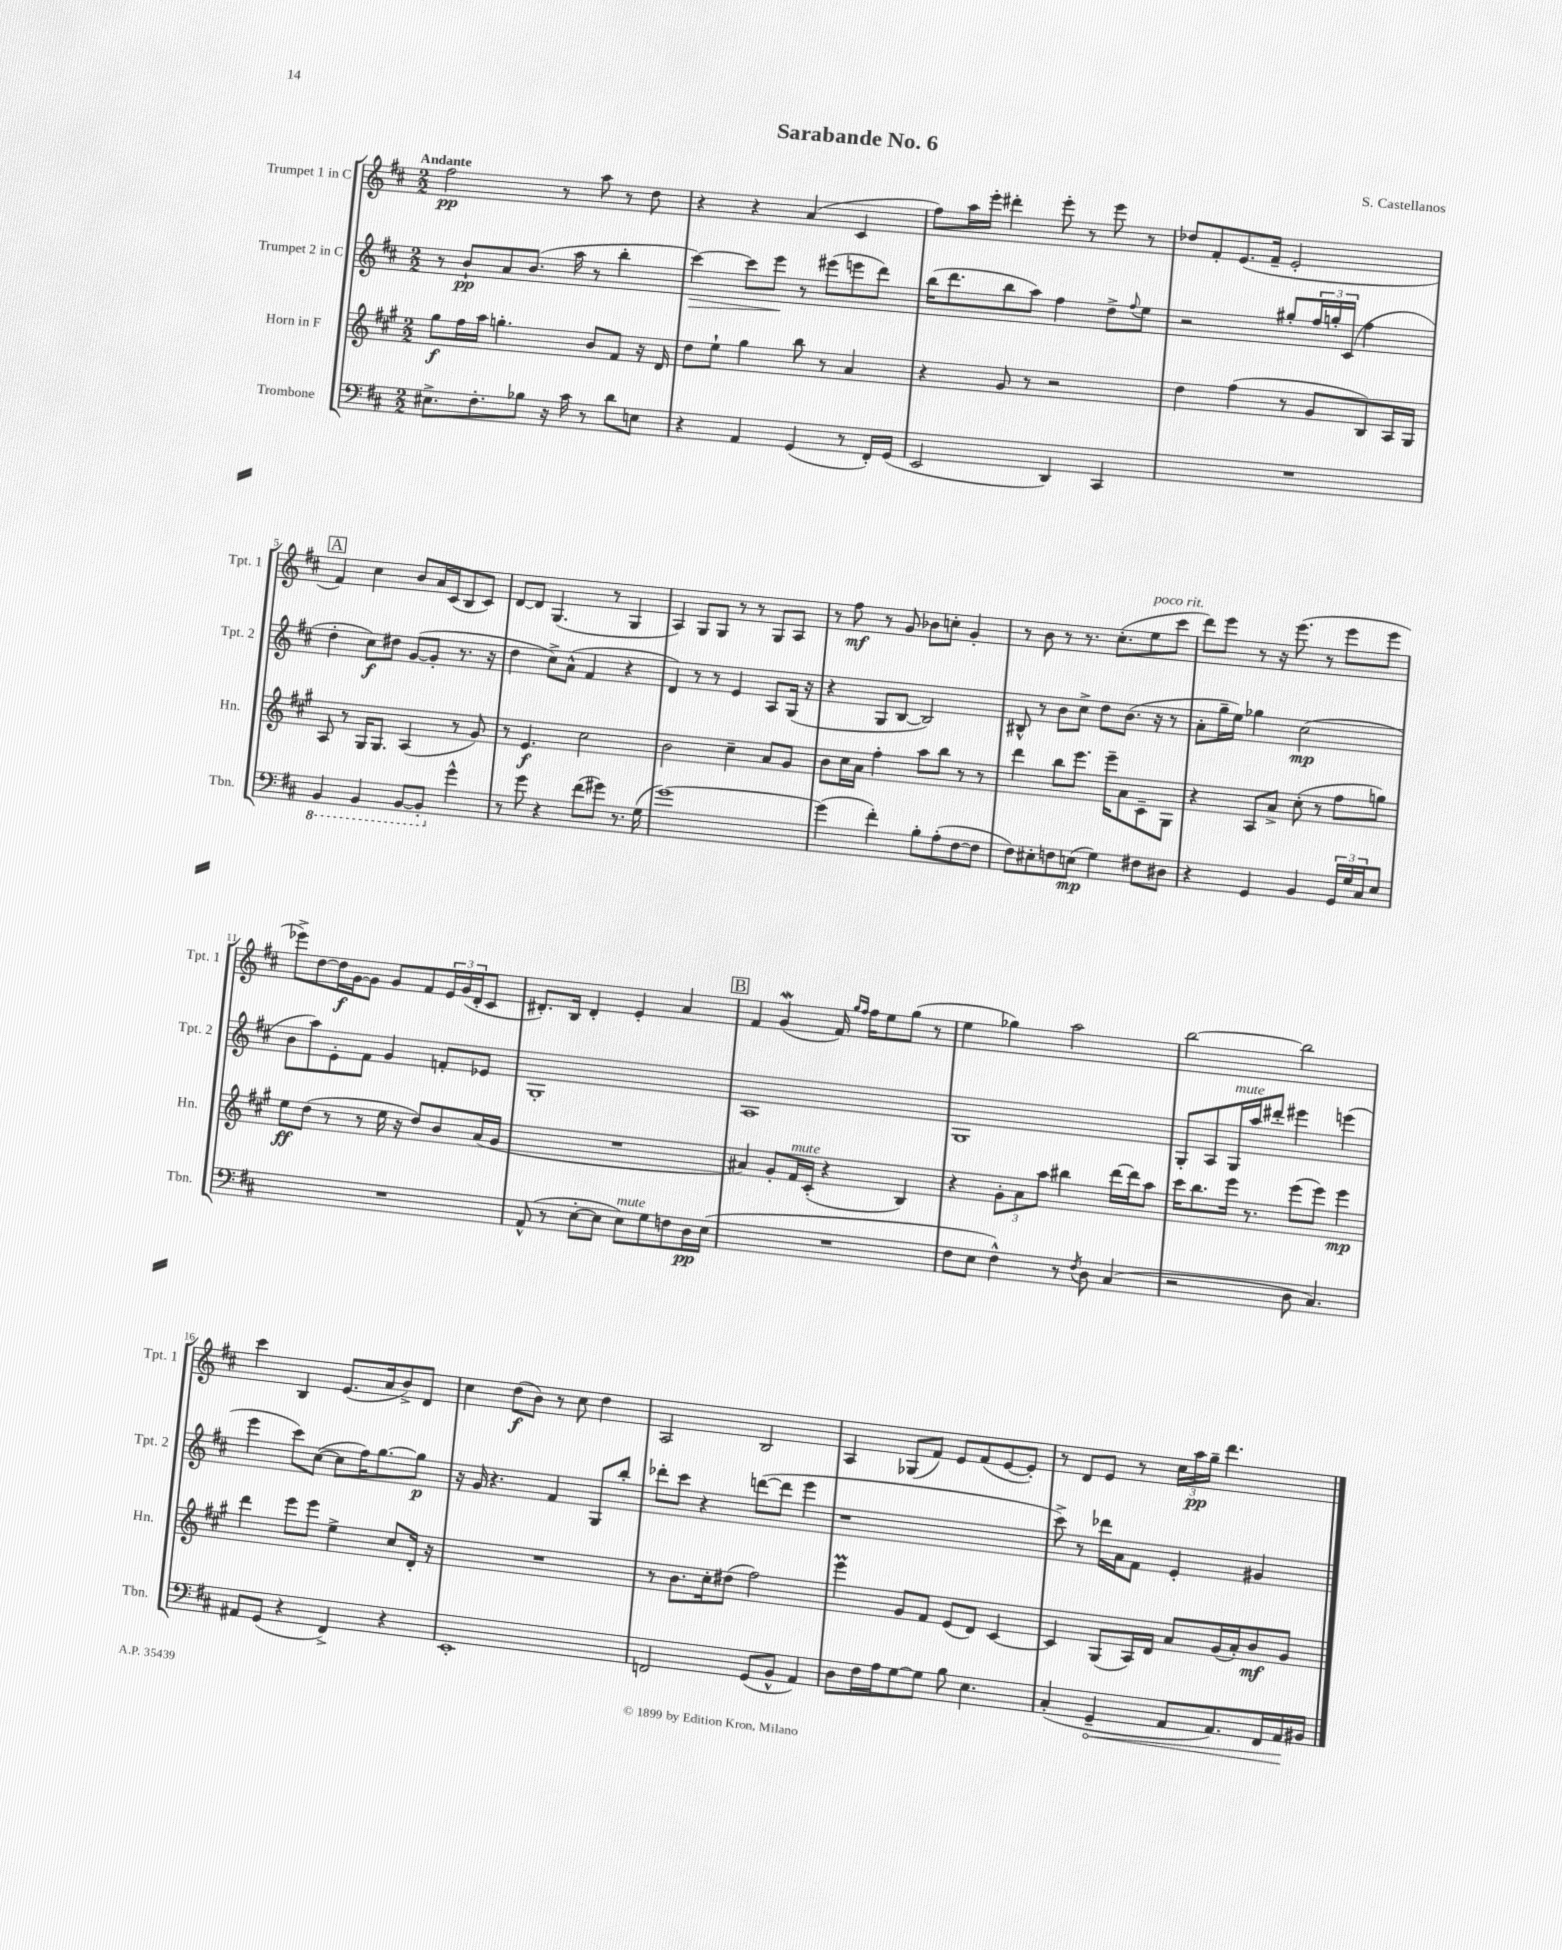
\header { title = "Sarabande No. 6" composer = "S. Castellanos" }
<<
\new StaffGroup <<
\new Staff = "s0" \with { instrumentName = "Trumpet 1 in C" shortInstrumentName = "Tpt. 1" } {
    \clef treble \key d \major \numericTimeSignature \time 2/2 \tempo "Andante"
    fis''2\pp r8 a''8 r8 d''8 |
    r4 r4 a'4( cis'4 |
    fis''8) a''16 e'''16-. dis'''4-. e'''8-. r8 e'''8 r8 |
    des''8 fis'8-. e'8.( fis'16-- e'2-. |
    \mark \markup { \box "A" } fis'4) cis''4 b'8 a'16 cis'16( b8 cis'8) |
    d'8~ d'8 g4.( r8 g4 |
    a4) g8 g8 r8 r8 g8 a8 |
    r8 fis''8\mf r8 g'8 bes'8 c''8-. g'4-. |
    r8 b'8 r8 r8. cis''8.-.( e''8^\markup { \italic "poco rit." } cis'''8 |
    d'''8) e'''8 r8 r16 e'''8.( r8 e'''8 e'''8 |
    ees'''8->) d''8~ d''16\f g'16~ g'8 g'8 fis'8 \tuplet 3/2 { e'16 g'16( d'16-. } cis'8 |
    dis'8.-.) b16 dis'4-. e'4-. a'4 |
    \mark \markup { \box "B" } fis'4 g'4\mordent( fis'16) \grace { g''16 fis''16 } fis''16 e''8 g''8( r8 |
    e''4 ges''4) a''2 |
    b''2~ b''2 |
    cis'''4 b4 e'8.( a'16 b'8->) d'8 |
    cis''4 d''8\f( b'8) r8 cis''8 d''4 |
    a2 b2 |
    a4 ges8( fis'8) e'8 fis'8( e'8~ e'8-.) |
    r8 d'8 e'8 r8 \tuplet 3/2 { cis''16 a''16\pp g''16-- } d'''4. \bar "|." |
}
\new Staff = "s1" \with { instrumentName = "Trumpet 2 in C" shortInstrumentName = "Tpt. 2" } {
    \clef treble \key d \major \numericTimeSignature \time 2/2
    r8 b'8-!\pp a'8 b'8.( a''16 r8 b''4-. |
    cis'''4~\>) cis'''8 e'''8\! r8 eis'''8( e'''8 d'''8) |
    b''16( d'''8. b''8 a''8) fis''4 d''8-> \appoggiatura { fis''8 } e''8 |
    r2 gis''8-. \tuplet 3/2 { fis''16 g''16-. cis'16( } fis''4 |
    \mark \markup { \box "A" } d''4-. cis''8\f) dis''8 g'8~( g'8-. r8. r16 |
    d''4 cis''8->) a'8-^( fis'4 r4 |
    d'4) r8 r8 e'4 a8 g16( r16 |
    r4 g8 b8~ b2) |
    bis8-^ r8 b'8 cis''8-> d''8 b'8.( r16 r8 |
    a'8-. g''16-- e''16) ges''4 cis''2\mp( |
    b'8 a''8) e'8-. fis'8 g'4 f'8-. ees'8 |
    g1-. |
    \mark \markup { \box "B" } a1 |
    g1 |
    g8-. a8 g16^\markup { \italic "mute" } a''16 dis'''8-. eis'''4 e'''4( |
    e'''4 cis'''8) cis''8~( cis''8 fis''16) g''8.~ g''8\p |
    r16 g'16 r4. fis'4 g8 b''8-. |
    des'''8-. cis'''8 r4 d'''8~( d'''8 e'''4 |
    r1 |
    cis'''8->) r8 des'''16 a'16 fis'8 e'4-. gis'4 \bar "|." |
}
\new Staff = "s2" \with { instrumentName = "Horn in F" shortInstrumentName = "Hn." } {
    \clef treble \key a \major \numericTimeSignature \time 2/2
    gis''8\f fis''16 a''16 g''4.-. b'8 fis'8 r16 d'16 |
    d''8 e''8-! gis''4 b''8 r8 a'4 |
    r4 gis'8 r8 r2 |
    d''4 fis''4( r8 gis'8 b8) a16 gis16 |
    \mark \markup { \box "A" } a8 r8 gis16 gis8. a4( r8 gis'8) |
    r8 e'4.\f cis''2 |
    b'2 cis''4-- a'8 gis'8 |
    b'8 cis''16 a'16 fis''4-. a''8 b''8 r8 r8 |
    d'''4 b''8 e'''8. e'''16-- a'8 cis'8-- gis8 |
    r4 a8 a'8-> cis''8-.( r8 fis''8 g''8) |
    e''8\ff d''8( r8 r8 e''16 r16 d''8) b'8 a'16( gis'16 |
    R1 |
    \mark \markup { \box "B" } ais'4) gis'8-. fis'16^\markup { \italic "mute" } cis'16-.( r4 b4) |
    r4 \tuplet 3/2 { gis'8-. a'8 a''8 } bis''4 d'''16~ d'''16 a''8 |
    cis'''16 b''8. e'''16 r8. e'''8( e'''8) e'''4\mp |
    d'''4 e'''8 e'''8 e''4-> cis''8 d'16-. r16 |
    R1 |
    r8 b'8. cis''16-. dis''8( fis''2) |
    e'''4\prall gis'8 fis'8 e'8( d'8) cis'4~ |
    cis'4 gis8( a16) d'16 a'8 gis'16( a'16-.) b'8\mf gis'8 \bar "|." |
}
\new Staff = "s3" \with { instrumentName = "Trombone" shortInstrumentName = "Tbn." } {
    \clef bass \key d \major \numericTimeSignature \time 2/2
    eis8.-> fis8.-. bes8 r16 cis'16 r8 d'8 e8 |
    r4 a,4 g,4( r8 fis,16-.) g,16( |
    e,2 d,4) cis,4 |
    R1 |
    \mark \markup { \box "A" } \ottava #-1 b,,4 b,,4 b,,8~ b,,8-. \ottava #0 g'4-^ |
    r8 g'8 r4 fis'8( gis'8) r8. g16( |
    g'1~) |
    g'4( fis'4-.) b8-. a8-.( fis8~ fis8 |
    fis8) eis8-. f8 e8\mp( g4) fis8 dis8 |
    r4 g,4 b,4 \tuplet 3/2 { g,16 g16 cis16 } e8 |
    R1 |
    a,8-^( r8 e8~-. e8 e8^\markup { \italic "mute" }) g8 f8 d16\pp e16( |
    \mark \markup { \box "B" } R1 |
    fis8 e8 fis4-^) r8 \acciaccatura { fis8 } d8 cis4( |
    r2 d8 cis4.) |
    ais,8 g,8( r4 fis,4->) r4 |
    e,1-. |
    f,2 g,8( b,8-^ a,4) |
    d8 fis16 a16 g8~ g8 b8 e4. |
    cis4-.( \once \override Hairpin.circled-tip = ##t g,4--\< a,8 a,8.) fis,16 a,16\! bis,16 \bar "|." |
}
>>
>>
